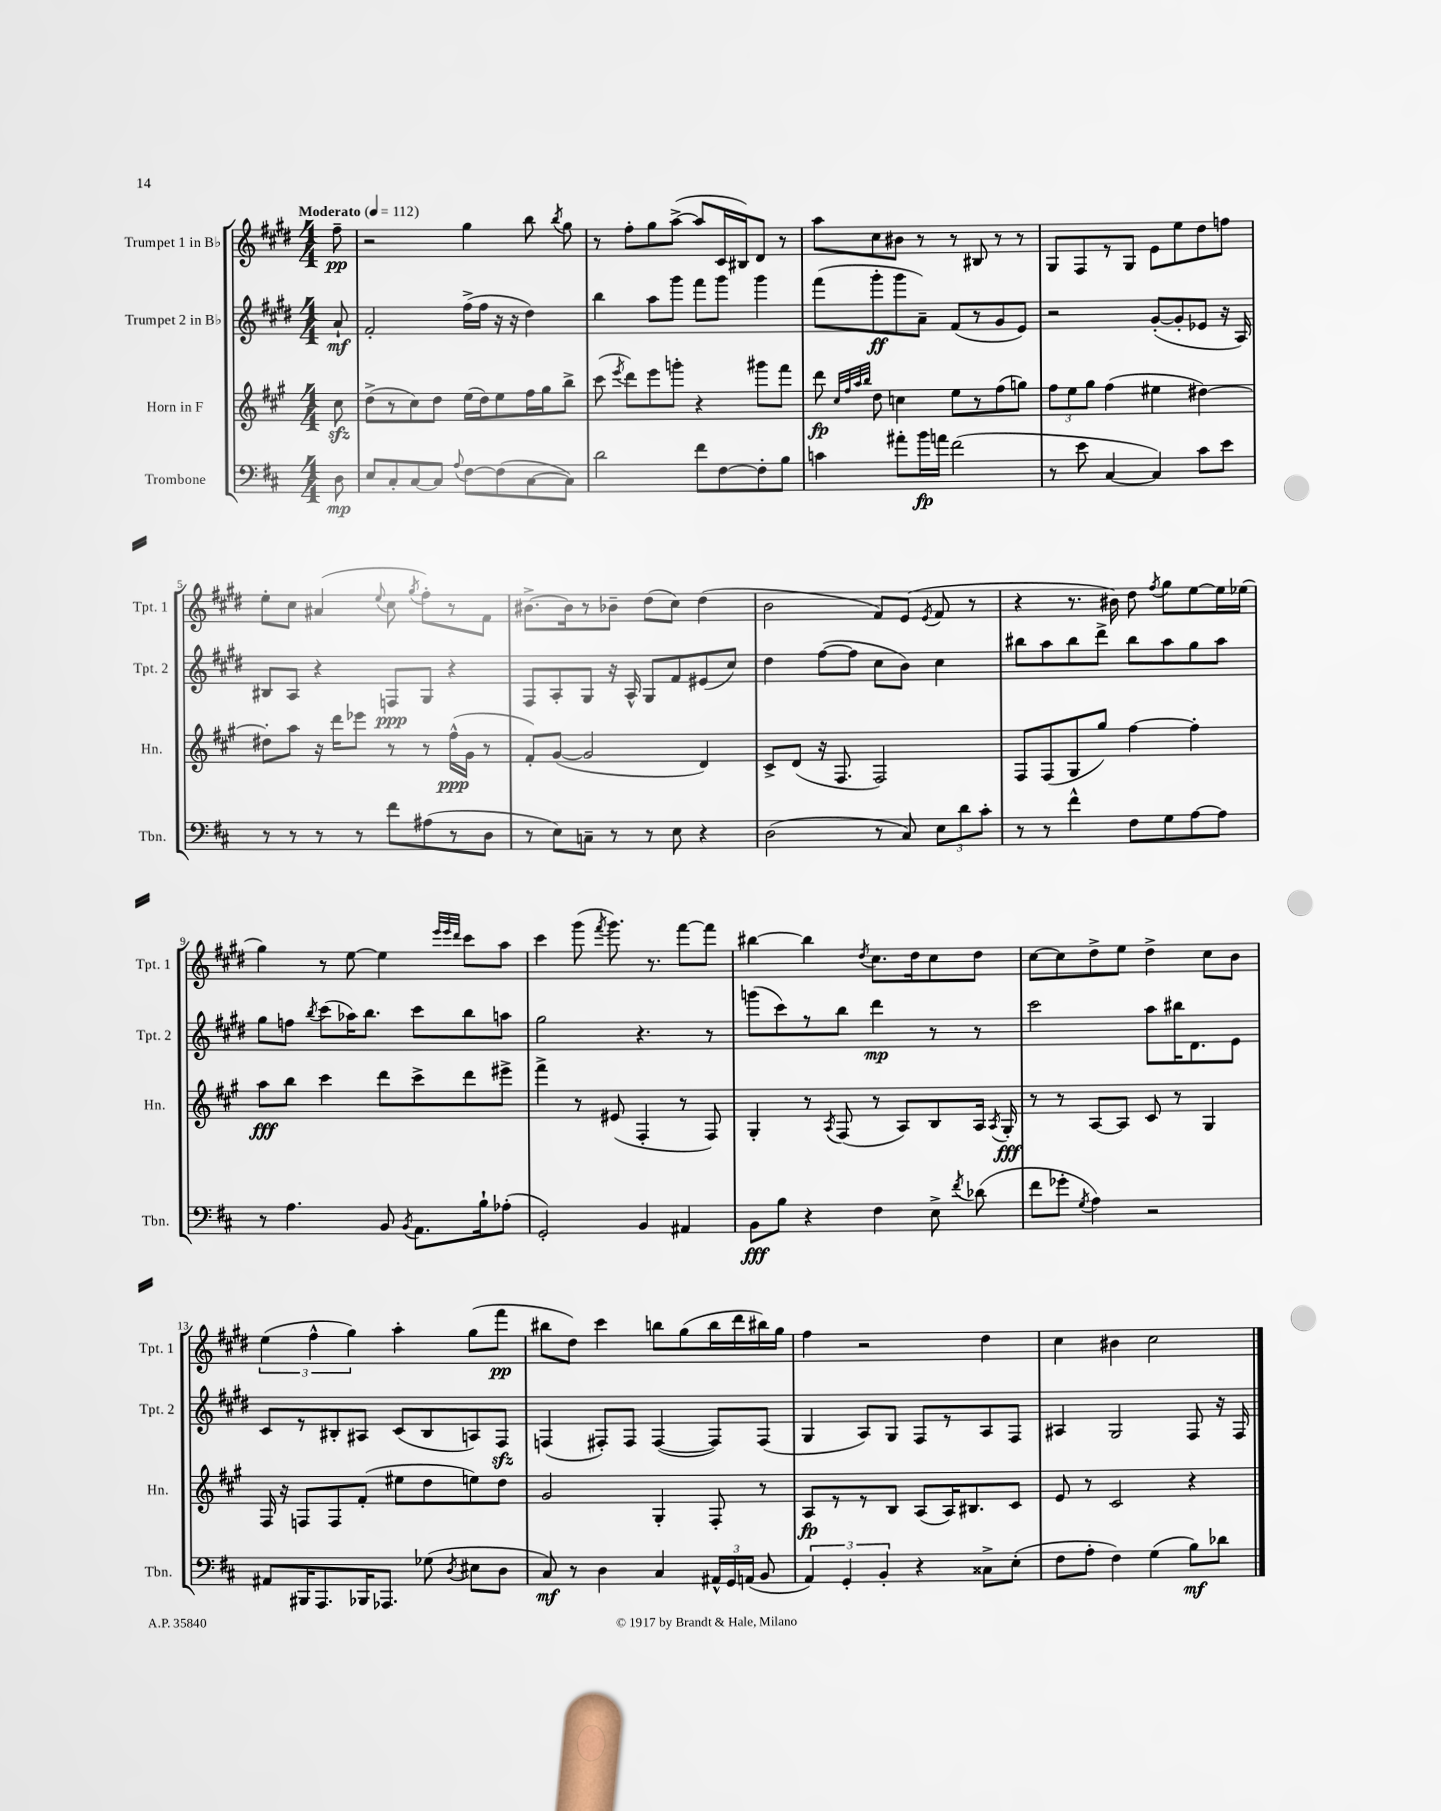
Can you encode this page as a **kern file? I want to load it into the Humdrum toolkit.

**kern	**dynam	**kern	**dynam	**kern	**dynam	**kern	**dynam
*part4	*part4	*part3	*part3	*part2	*part2	*part1	*part1
*staff4	*staff4	*staff3	*staff3	*staff2	*staff2	*staff1	*staff1
*I"Trombone	*	*I"Horn in F	*	*I"Trumpet 2 in B♭	*	*I"Trumpet 1 in B♭	*
*I'Tbn.	*	*I'Hn.	*	*I'Tpt. 2	*	*I'Tpt. 1	*
*clefF4	*	*clefG2	*	*clefG2	*	*clefG2	*
*k[f#c#]	*	*k[f#c#g#]	*	*k[f#c#g#d#]	*	*k[f#c#g#d#]	*
*M4/4	*	*M4/4	*	*M4/4	*	*M4/4	*
*MM112	*	*MM112	*	*MM112	*	*MM112	*
=	=	=	=	=	=	=	=
!	!	!	!	!	!	!LO:TX:a:B:t=Moderato	!
8D\	mp	8cc#zz\	.	8a`/	mf	8ff#~\	pp
=1	=1	=1	=1	=1	=1	=1	=1
8E/L	.	(8dd^\L	.	2f#'/	.	2r	.
8C#'/	.	8r	.	.	.	.	.
[8C#/	.	8cc#\)	.	.	.	.	.
8C#/J]	.	8dd\J	.	.	.	.	.
8qqA/	.	.	.	.	.	.	.
[8F#\L	.	(16ee\LL	.	(16ff#^\LL	.	4gg#\	.
.	.	16dd\J)	.	16ff#\JJ	.	.	.
(8F#\]	.	8ee\	.	16r	.	.	.
.	.	.	.	16r	.	.	.
[8C#\	.	16ff#\L	.	4dd#\)	.	8bb\	.
.	.	16gg#\J	.	.	.	.	.
.	.	.	.	.	.	8qbb/	.
8C#\J])	.	8bb^\J	.	.	.	8gg#\	.
=2	=2	=2	=2	=2	=2	=2	=2
2d\	.	(8ccc#\	.	4bb\	.	8r	.
.	.	8qeee/	.	.	.	.	.
.	.	8ddd\L)	.	.	.	8ff#'\L	.
.	.	8eee\	.	8aa\L	.	8gg#\	.
.	.	8gggn'\J	.	8ggg#\J	.	([8aa^\J	.
8f#\L	.	4r	.	8fff#\L	.	8aa/L]	.
[8F#\	.	.	.	8ggg#\J	.	16c#/L	.
.	.	.	.	.	.	16B#X/J)	.
8F#'\]	.	8ggg#X\L	.	4ggg#\	.	8d#/J	.
8B\J	.	8fff#\J	.	.	.	8r	.
=3	=3	=3	=3	=3	=3	=3	=3
4cn\	.	8ddd\	fp	(8fff#\L	.	8aa\L	.
.	.	32qqcc#/LLL	.	.	.	.	.
.	.	32qqff#/	.	.	.	.	.
.	.	32qqaa/	.	.	.	.	.
.	.	32qqbb/JJJ	.	.	.	.	.
.	.	8dd\	.	8ggg#'\	ff	8cc#\	.
8a#X'\L	.	4ccn\	.	8ggg#\	.	8b#X\J	.
16b\L	fp	.	.	8a~\J)	.	8r	.
16an\JJ	.	.	.	.	.	.	.
(2f#\	.	8ee\L	.	(8f#/L	.	8r	.
.	.	8r	.	8r	.	8B#X/	.
.	.	(8ff#\	.	8g#/	.	8r	.
.	.	8ggn\J)	.	8e/J)	.	8r	.
=4	=4	=4	=4	=4	=4	=4	=4
8r	.	12ff#\L	.	2r	.	8G#/L	.
.	.	12ee\	.	.	.	.	.
8e\	.	.	.	.	.	8F#/	.
.	.	12gg#\J	.	.	.	.	.
[4C#/	.	(4ff#\	.	.	.	8r	.
.	.	.	.	.	.	8G#/J	.
4C#/])	.	4ee#X\	.	([8g#'/L	.	8e\L	.
.	.	.	.	8g#'/]	.	8ee\	.
8c#\L	.	[4dd#X\)	.	8e-X/J	.	8dd#\	.
8e\J	.	.	.	16r	.	8ffn\J	.
.	.	.	.	16A/)	.	.	.
!!LO:LB:g=z
=5	=5	=5	=5	=5	=5	=5	=5
8r	.	8dd#X'\L]	.	8B#X/L	.	8ee'\L	.
8r	.	8aa\J	.	8A/J	.	8cc#\J	.
8r	.	16r	.	4r	.	(4a#X/	.
.	.	16ddd\KL	.	.	.	.	.
8r	.	8eee-X\J	.	.	.	.	.
.	.	.	.	.	.	8qqee/	.
8f#\L	.	8r	.	8Fn/L	ppp	8cc#\	.
.	.	.	.	.	.	8qgg#/	.
(8A#X\	.	8r	.	8G#/J	.	8ff#'\L)	.
8r	.	(16ff#^^\LL	ppp	4r	.	8r	.
.	.	16g#\JJ	.	.	.	.	.
8D\J	.	8r	.	.	.	8f#\J	.
=6	=6	=6	=6	=6	=6	=6	=6
8r	.	8f#'/L)	.	8F#/L	.	[8.b#X^\L	.
8E\L)	.	([8g#/J	.	8A'/	.	.	.
.	.	.	.	.	.	16b#\k]	.
8Cn~\J	.	2g#/]	.	8G#/J	.	8r	.
8r	.	.	.	16r	.	8b-X~\J	.
.	.	.	.	16A^^/	.	.	.
8r	.	.	.	8G#/L	.	(8dd#\L	.
8E\	.	.	.	8f#/	.	8cc#\J)	.
4r	.	4d/)	.	(8e#X/	.	(4dd#\	.
.	.	.	.	8cc#/J)	.	.	.
=7	=7	=7	=7	=7	=7	=7	=7
(2D\	.	8c#^/L	.	4dd#\	.	2b\	.
.	.	(8d/J	.	.	.	.	.
.	.	16r	.	([8ff#\L	.	.	.
.	.	8.F#/	.	.	.	.	.
.	.	.	.	8ff#\J]	.	.	.
8r	.	2F#/)	.	8cc#\L	.	8f#/L)	.
8C#/)	.	.	.	8b\J)	.	(8e/J	.
.	.	.	.	.	.	8qe/	.
12E\L	.	.	.	4cc#\	.	8f#/	.
12d\	.	.	.	.	.	.	.
.	.	.	.	.	.	8r	.
12c#'\J	.	.	.	.	.	.	.
=8	=8	=8	=8	=8	=8	=8	=8
8r	.	8F#/L	.	8bb#X\L	.	4r	.
8r	.	(8F#/	.	8aa\	.	.	.
4f#^^\	.	8G#/	.	8bb#\	.	8.r	.
.	.	8gg#/J)	.	8ddd#^\J	.	.	.
.	.	.	.	.	.	16b#X\)	.
8F#\L	.	[4ff#\	.	8bb#\L	.	8dd#\	.
.	.	.	.	.	.	8qff#/	.
8G\	.	.	.	8aa\	.	8gg#\L	.
[8A\	.	4ff#'\]	.	8gg#\	.	[8ee\	.
8A\J]	.	.	.	8aa\J	.	16ee\L]	.
.	.	.	.	.	.	(16ee-X\JJ	.
!!LO:LB:g=z
=9	=9	=9	=9	=9	=9	=9	=9
8r	.	8aa\L	fff	8gg#\L	.	4gg#\)	.
4.A\	.	8bb\J	.	8ffn\J	.	.	.
.	.	.	.	8qbb/	.	.	.
.	.	4ccc#\	.	(8ccc#\L	.	8r	.
.	.	.	.	16aa-X\K)	.	[8ee\	.
.	.	.	.	8.bb\J	.	.	.
8BB/	.	8ddd\L	.	.	.	4ee\]	.
8qBB/	.	.	.	.	.	.	.
8.AA\L	.	8ccc#^\	.	8ccc#\L	.	.	.
.	.	.	.	.	.	32qqeee/LLL	.
.	.	.	.	.	.	32qqeee/	.
.	.	.	.	.	.	32qqddd#/JJJ	.
.	.	8ddd\	.	8bb\	.	8ccc#\L	.
16B`\k	.	.	.	.	.	.	.
(8A-X'\J	.	8eee#X^\J	.	8aan\J	.	8aa\J	.
=10	=10	=10	=10	=10	=10	=10	=10
2GG'/)	.	4fff#^\	.	2gg#\	.	4ccc#\	.
.	.	8r	.	.	.	(8ggg#\	.
.	.	.	.	.	.	8qfff#/	.
.	.	(8e#X/	.	.	.	8.ggg#\)	.
4BB/	.	4F#'/	.	4.r	.	.	.
.	.	.	.	.	.	8.r	.
4AA#X/	.	8r	.	.	.	[8fff#\L	.
.	.	8F#/)	.	8r	.	8fff#\J]	.
=11	=11	=11	=11	=11	=11	=11	=11
8BB\L	fff	4G#'/	.	(8gggn\L	.	[4bb#X\	.
8B\J	.	.	.	8ccc#\)	.	.	.
4r	.	8r	.	8r	.	4bb#\]	.
.	.	8qA/	.	.	.	.	.
.	.	(8F#/	.	8bb\J	.	.	.
.	.	.	.	.	.	8qdd#/	.
4F#\	.	8r	.	4ddd#\	mp	8.cc#\L	.
.	.	8A/L)	.	.	.	.	.
.	.	.	.	.	.	16dd#\k	.
8E^\	.	8B/	.	8r	.	8cc#\	.
8qf#/	.	.	.	.	.	.	.
(8d-X\	.	16A/Jk	.	8r	.	8dd#\J	.
.	.	8qA/	.	.	.	.	.
.	.	16G#'/	fff	.	.	.	.
=12	=12	=12	=12	=12	=12	=12	=12
8f#\L	.	8r	.	2ccc#\	.	[8cc#\L	.
8g-X'\J	.	8r	.	.	.	8cc#\]	.
8qG/	.	.	.	.	.	.	.
4A\)	.	[8A/L	.	.	.	8dd#^\	.
.	.	8A/J]	.	.	.	8ee\J	.
2r	.	8c#/	.	8aa\L	.	4dd#^\	.
.	.	8r	.	16bb#X\K	.	.	.
.	.	.	.	8.d#\	.	.	.
.	.	4G#/	.	.	.	8cc#\L	.
.	.	.	.	8e\J	.	8b\J	.
!!LO:LB:g=z
=13	=13	=13	=13	=13	=13	=13	=13
8AA#X/L	.	16F#/	.	8c#/L	.	(6ee\	.
.	.	16r	.	.	.	.	.
16BBB#X/K	.	8Fn/L	.	8r	.	.	.
.	.	.	.	.	.	6ff#^^\	.
8.AAA/	.	.	.	.	.	.	.
.	.	8F/	.	8B#X'/	.	.	.
.	.	.	.	.	.	6gg#\)	.
16BBB-X/K	.	(8f#'/J	.	8A#X/J	.	.	.
8.AAA-X/J	.	.	.	.	.	.	.
.	.	8ee#X\L	.	(8c#/L	.	4aa'\	.
(8G-X\	.	8dd\	.	8B#/	.	.	.
8qD/	.	.	.	.	.	.	.
8E#X\L	.	8een\)	.	8An/)	.	(8gg#\L	.
8D\J	.	8dd\J	.	8F#zz/J	.	8fff#\J	pp
=14	=14	=14	=14	=14	=14	=14	=14
8C#/)	mf	2g#/	.	(4Fn/	.	8bb#X\L	.
8r	.	.	.	.	.	8dd#\J)	.
4D\	.	.	.	8F#X'/L)	.	4ccc#\	.
.	.	.	.	8F#/J	.	.	.
4C#/	.	4G#'/	.	([4F#/	.	8bbn\L	.
.	.	.	.	.	.	(8gg#\	.
24AA#X^^/LL	.	8F#'/	.	8F#/L])	.	16bb\L	.
24GG/	.	.	.	.	.	.	.
.	.	.	.	.	.	16ddd#\	.
(24AAn/JJ	.	.	.	.	.	.	.
8BB/	.	8r	.	(8F#/J	.	16bb#X\)	.
.	.	.	.	.	.	16gg#\JJ	.
=15	=15	=15	=15	=15	=15	=15	=15
6AA/)	.	8A/L	fp	4G#/	.	4ff#\	.
.	.	8r	.	.	.	.	.
6GG'/	.	.	.	.	.	.	.
.	.	8r	.	8A/L)	.	2r	.
6BB'/	.	.	.	.	.	.	.
.	.	8B/J	.	8G#/J	.	.	.
4r	.	(8A/L	.	8F#/L	.	.	.
.	.	16A/K)	.	8r	.	.	.
.	.	8.B#X/	.	.	.	.	.
8C##X^\L	.	.	.	8A/	.	4dd#\	.
(8E'\J	.	8c#/J	.	8F#/J	.	.	.
=16	=16	=16	=16	=16	=16	=16	=16
8F#\L	.	8e/	.	4A#X/	.	4cc#\	.
8A'\J	.	8r	.	.	.	.	.
4F#\)	.	2c#/	.	2G#/	.	4b#X\	.
(4G\	.	.	.	.	.	2cc#\	.
8B\L)	mf	4r	.	8F#/	.	.	.
8d-X\J	.	.	.	16r	.	.	.
.	.	.	.	16F#/	.	.	.
==	==	==	==	==	==	==	==
*-	*-	*-	*-	*-	*-	*-	*-
